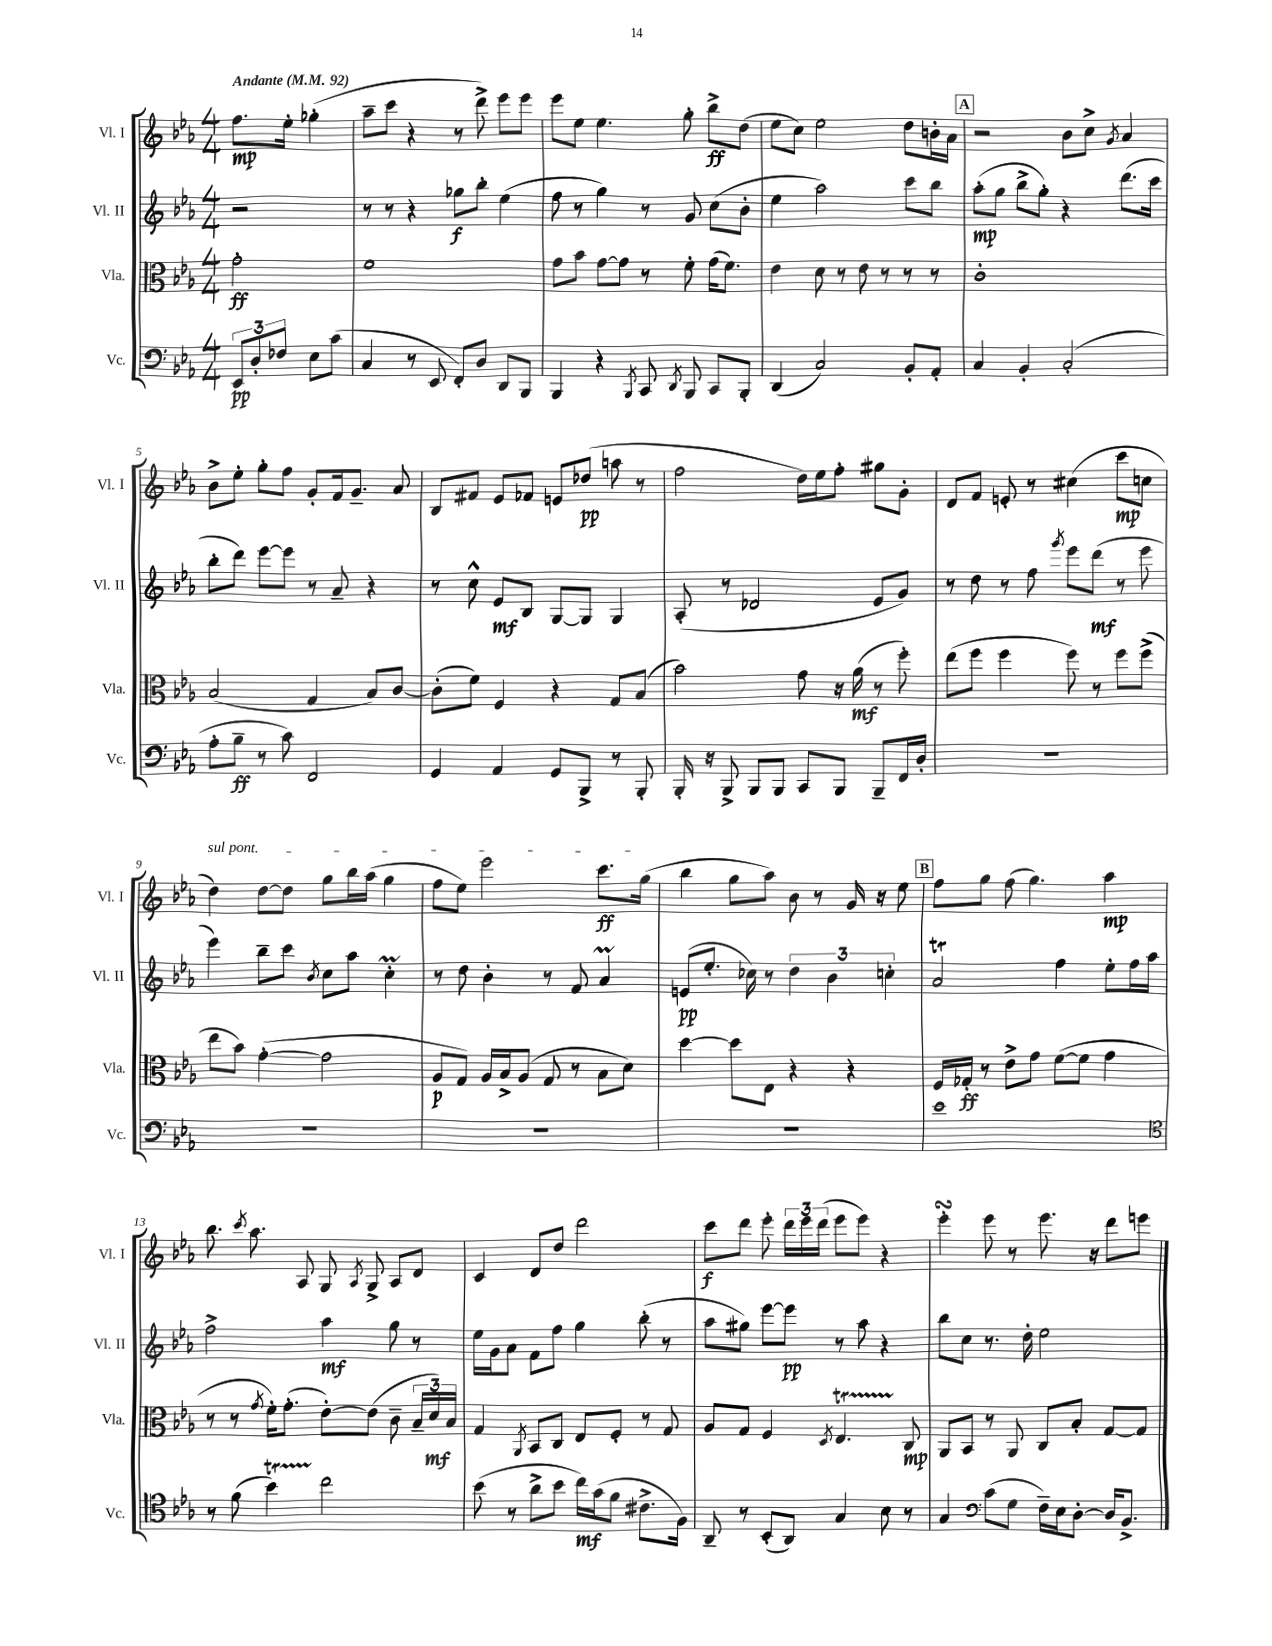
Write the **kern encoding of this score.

**kern	**kern	**kern	**kern
*staff4	*staff3	*staff2	*staff1
*clefF4	*clefC3	*clefG2	*clefG2
*k[b-e-a-]	*k[b-e-a-]	*k[b-e-a-]	*k[b-e-a-]
*M4/4	*M4/4	*M4/4	*M4/4
*MM92	*MM92	*MM92	*MM92
12EE-/L	2g'\	2r	8.ff\L
12D'/	.	.	.
12F-/J	.	.	.
.	.	.	16ee-'\Jk
8E-\L	.	.	(4gg-'\
(8c\J	.	.	.
=	=	=	=
4C/	1f	8r	8aa-~\L
.	.	8r	8ccc\J
8r	.	4r	4r
8EE-/	.	.	.
8FF'/L)	.	8gg-\L	8r
8D/J	.	8bb-'\J	8ddd^\)
8DD/L	.	(4ee-\	8eee-\L
8BBB-/J	.	.	8eee-\J
=	=	=	=
4BBB-/	8g\L	8ff\	8eee-\L
.	8b-\J	8r	8ee-\J
4r	[8g\L	4gg\)	4.ee-\
.	8g\]J	.	.
8qBBB-/	.	.	.
8CC/	8r	8r	.
8qDD/	.	.	.
8BBB-/	8f'\	8g/	8gg'\
8CC/L	(16g\LK	(8cc\L	8bb-^\L
.	8.f\J)	.	.
8BBB-'/J	.	8b-'\J	(8dd\J
=	=	=	=
(4DD/	4e-\	4ee-\	8ee-\L
.	.	.	8cc\J)
2C/)	8d\	2aa-\)	2ee-\
.	8r	.	.
.	8e-\	.	.
.	8r	.	.
8BB-'/L	8r	8ccc\L	8dd\L
8AA-'/J	8r	8bb-\J	16b'\L
.	.	.	16a-\JJ
=	=	=	=
4C/	1c'	(8aa-'\L	2r
.	.	8gg\J	.
4BB-'/	.	8bb-^\L	.
.	.	8gg'\J)	.
(2C'/	.	4r	8b-\L
.	.	.	8cc^\J
.	.	.	8qg/
.	.	(8.ddd\L	4a-/
.	.	16ccc\Jk	.
=	=	=	=
8A-'\L	(2B-/	8bb-'\L	8b-^\L
8B-~\J	.	8ddd\J)	8ee-'\J
8r	.	[8eee-\L	8gg'\L
8c\)	.	8eee-\]J	8ff\J
2FF/	4G/	8r	8g'/L
.	.	8a-~/	16f/k
.	.	.	8.g~/J
.	8B-/L)	4r	.
.	[8c/J	.	8a-/
=	=	=	=
4GG/	(8c'\]L	8r	8B-/L
.	8f\J)	8cc^^\	8f#/J
4AA-/	4F/	8e-/L	8e-/L
.	.	8B-/J	8f-/J
8GG/L	4r	[8G/L	8e/L
8BBB-^/J	.	8G/]J	(8dd-/J
8r	8G/L	4G/	8aa\
8BBB-'/	(8B-/J	.	8r
=	=	=	=
16BBB-'/	2b-\)	(8A-'/	2ff\
16r	.	.	.
8BBB-^/	.	8r	.
8BBB-/L	.	2d-/	.
8BBB-/J	.	.	.
8CC/L	8g\	.	16dd\LL)
.	.	.	16ee-\J
8BBB-/J	16r	.	8ff'\J
.	(16a-\	.	.
8BBB-~/L	8r	8e-/L	8gg#\L
16FF/L	8ff'\)	8g/J)	8g'\J
16D'/JJ	.	.	.
=	=	=	=
1r	(8ee-\L	8r	8d/L
.	8ff\J	8dd\	8f/J
.	4ff\	8r	8e'/
.	.	8ff\	8r
.	.	8qggg/	.
.	8ff\)	8eee-\L	(4cc#\
.	8r	(8ddd\J	.
.	8ff\L	8r	8ccc\L
.	(8ff^\J	8eee-\	8cc\J
=	=	=	=
1r	8ee-\L	4eee-\)	4dd\)
.	8b-\J)	.	.
.	([4g'\	8bb-~\L	[8dd\L
.	.	8ccc\J	8dd\]J
.	.	8qb-/	.
.	2g\]	8cc\L	8gg\L
.	.	8aa-\J	16bb-\L
.	.	.	(16aa-\JJ
.	.	4cc'\	4gg\
=	=	=	=
1r	8A-/L	8r	8ff\L
.	8G/J)	8dd\	8ee-\J)
.	16A-/LL	4b-'\	2eee-\
.	16B-^/J	.	.
.	(8A-/J	.	.
.	8G/	8r	.
.	8r	8f/	.
.	8B-\L	4a-/	8.ccc\L
.	8d\J)	.	.
.	.	.	(16gg\Jk
=	=	=	=
1r	[4dd\	(8e/L	4bb-\
.	.	8.ee-'/J	.
.	8dd\]L	.	8gg\L
.	.	16cc-\)	.
.	8E-\J	8r	8aa-\J)
.	4r	6dd\	8b-\
.	.	.	8r
.	.	6b-\	.
.	4r	.	16g/
.	.	.	16r
.	.	6cc'\	.
.	.	.	8ee-\
=	=	=	=
1e-	16F/LL	2a-/	8ff\L
.	16G-'/JJ	.	.
.	8r	.	8gg\J
.	8e-^\L	.	(8ff\
.	8g\J	.	4.gg\)
.	([8f\L	4ff\	.
.	8f\]J	.	.
.	4g\	8ee-'\L	4aa-\
.	.	16ff\L	.
.	.	16aa-\JJ	.
=	=	=	=
*clefC4	*	*	*
8r	8r	2ff^\	8.bb-\
(8f\	8r	.	.
.	.	.	8qccc/
.	.	.	8.aa-\
.	8qg/	.	.
4b-\)	16f'\LK)	.	.
.	(8.g'\J	.	.
.	.	.	8A-/
2cc\	[8e-'\L)	4aa-\	8G/
.	.	.	8qA-/
.	(8e-\]J	.	8G^/
.	8c~\	8gg\	8A-/L
.	24B-~/LL	8r	8d/J
.	24d/)	.	.
.	24B-/JJ	.	.
=	=	=	=
(8b-\	4G/	16ee-\LL	4c/
.	.	16g\J	.
8r	.	8a-\J	.
.	8qAA-/	.	.
8a-^\L	8BB-/L	8f\L	8d/L
8b-\J	8C/J	8ff\J	8dd/J
16cc\LL)	8E-/L	4gg\	2ddd\
(16g\J	.	.	.
8f\J	8F'/J	.	.
8.c#^\L	8r	(8bb-'\	.
.	8G/	8r	.
16F\Jk)	.	.	.
=	=	=	=
8AA-~/	8A-/L	8aa-\L	8ccc\L
8r	8G/J	8gg#\J)	8ddd\J
(8BB-'/L	4F/	[8eee-\L	8eee-'\
8AA-/J)	.	8eee-\]J	24ddd\LL
.	.	.	24eee-\
.	.	.	(24ddd\JJ
.	8qD/	.	.
4G/	4.E-/	8r	8eee-\L
.	.	8aa-\	8eee-\J)
8B-\	.	4r	4r
8r	8C/	.	.
=	=	=	=
4G/	8AA-/L	8bb-\L	4eee-'\
.	8BB-/J	8cc\J	.
*clefF4	*	*	*
(8c\L	8r	8.r	8eee-\
8G\J	8AA-/	.	8r
.	.	16dd'\	.
16F~\LL)	8C/L	2ee-\	8.eee-\
16E-\J	.	.	.
[8D'\J	8B-'/J	.	.
.	.	.	16r
16D/]LK	[8G/L	.	8ddd\L
8.BB-^/J	.	.	.
.	8G/]J	.	8eee\J
==	==	==	==
*-	*-	*-	*-
